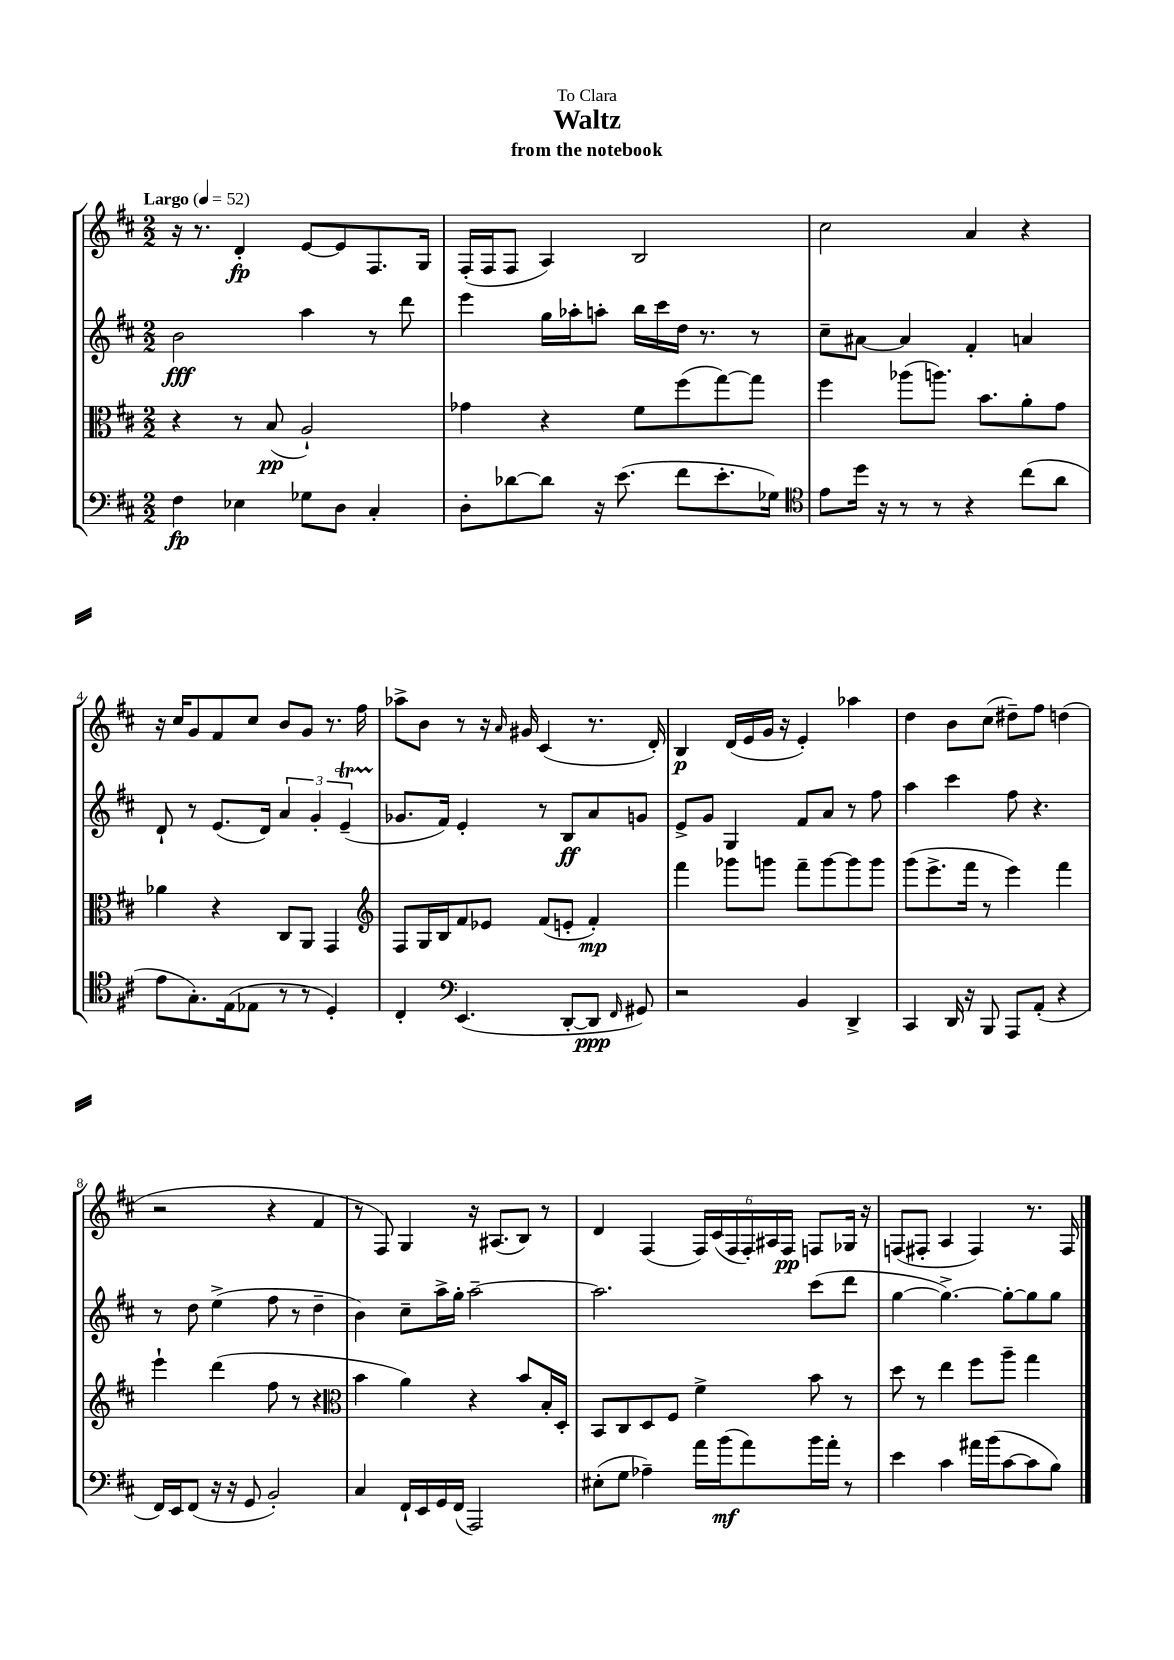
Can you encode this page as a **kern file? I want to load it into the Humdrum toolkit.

**kern	**kern	**kern	**kern
*staff4	*staff3	*staff2	*staff1
*clefF4	*clefC3	*clefG2	*clefG2
*k[f#c#]	*k[f#c#]	*k[f#c#]	*k[f#c#]
*M2/2	*M2/2	*M2/2	*M2/2
*MM52	*MM52	*MM52	*MM52
4F#	4r	2b	16r
.	.	.	8.r
4E-	8r	.	4d'
.	(8B	.	.
8G-	2A`)	4aa	[8e
8D	.	.	8e]
4C#'	.	8r	8.F#
.	.	8ddd	.
.	.	.	16G
=	=	=	=
8D'	4g-	4eee	(16F#'
.	.	.	16F#
[8d-	.	.	8F#
8d-]	4r	16gg	4A)
.	.	16aa-'	.
16r	.	8aa'	.
(8.e	.	.	.
.	8f#	16bb	2B
.	.	16ccc#	.
8f#	(8ff#	16dd	.
.	.	8.r	.
8.e'	[8gg)	.	.
.	8gg]	8r	.
16G-)	.	.	.
=	=	=	=
*clefC4	*	*	*
8e	4ff#	8cc#~	2cc#
16dd	.	[8a#	.
16r	.	.	.
8r	(8aa-	4a#]	.
8r	8.aa)	.	.
4r	.	4f#'	4a
.	8.b	.	.
(8cc#	8a'	4a	4r
8a	8g	.	.
=	=	=	=
8e	4a-	8d`	16r
.	.	.	16cc#
8.G')	.	8r	8g
.	4r	(8.e	8f#
(16E	.	.	.
8E-	.	.	8cc#
.	.	16d)	.
8r	8C#	6a	8b
8r	8AA	.	8g
.	.	6g'	.
4D')	4GG	.	8.r
.	.	(6e~	.
.	.	.	16ff#
=	=	=	=
*	*clefG2	*	*
4C#'	8F#	8.g-	8aa-^
.	16G	.	8b
.	16B	16f#)	.
*clefF4	*	*	*
(4.EE	8f#	4e'	8r
.	8e-	.	16r
.	.	.	16qqa
.	.	.	16g#
.	(8f#	8r	(4c#
[8DD'	8e'	8B	.
8DD]	4f#')	8a	8.r
16qqFF#	.	.	.
8GG#)	.	8g	.
.	.	.	16d')
=	=	=	=
2r	4fff#	8e^	4B
.	.	8g	.
.	8ggg-	4G	(16d
.	.	.	16e
.	8ggg	.	16g
.	.	.	16r
4BB	8fff#~	8f#	4e')
.	[8ggg	8a	.
4DD^	8ggg]	8r	4aa-
.	8ggg	8ff#	.
=	=	=	=
4CC#	(8ggg	4aa	4dd
.	8.eee^	.	.
16DD	.	4ccc#	8b
16r	16fff#	.	.
8BBB	8r	.	(8cc#
8AAA	4eee)	8ff#	8dd#~)
(8AA'	.	4.r	8ff#
4r	4fff#	.	(4dd
=	=	=	=
16FF#)	4eee`	8r	2r
16EE	.	.	.
(8FF#	.	8dd	.
16r	(4ddd	(4ee^	.
16r	.	.	.
8GG	.	.	.
2BB')	8ff#	8ff#	4r
.	8r	8r	.
.	4r	4dd~	4f#
=	=	=	=
*	*clefC3	*	*
4C#	4b	4b)	8r
.	.	.	8F#)
16FF#`	4a)	8cc#~	4G
16EE	.	.	.
16GG	.	16aa^	.
(16FF#	.	16gg'	.
2AAA)	4r	[2aa~	16r
.	.	.	(8.A#
.	8b	.	8B)
.	16B'	.	8r
.	16D'	.	.
=	=	=	=
(8E#'	8BB	2.aa]	4d
8G	8C#	.	.
4A-~)	8D	.	(4F#
.	8F#	.	.
16a	4f#^	.	24F#)
.	.	.	(24c#
(16b	.	.	.
.	.	.	24F#
8a)	.	.	24F#')
.	.	.	24A#
.	.	.	24F#
16b	8b	(8ccc#	8F
16a'	.	.	.
8r	8r	8ddd	16G-
.	.	.	16r
=	=	=	=
4e	8dd	[4gg	(8F
.	8r	.	8F#'
4c#	4ee	4.gg^_)	4A
16a#	8ff#	.	4F#)
(16b	.	.	.
[8c#	8aa~	8gg'_	.
8c#]	4gg	8gg]	8.r
8B)	.	8gg	.
.	.	.	16F#
==	==	==	==
*-	*-	*-	*-
